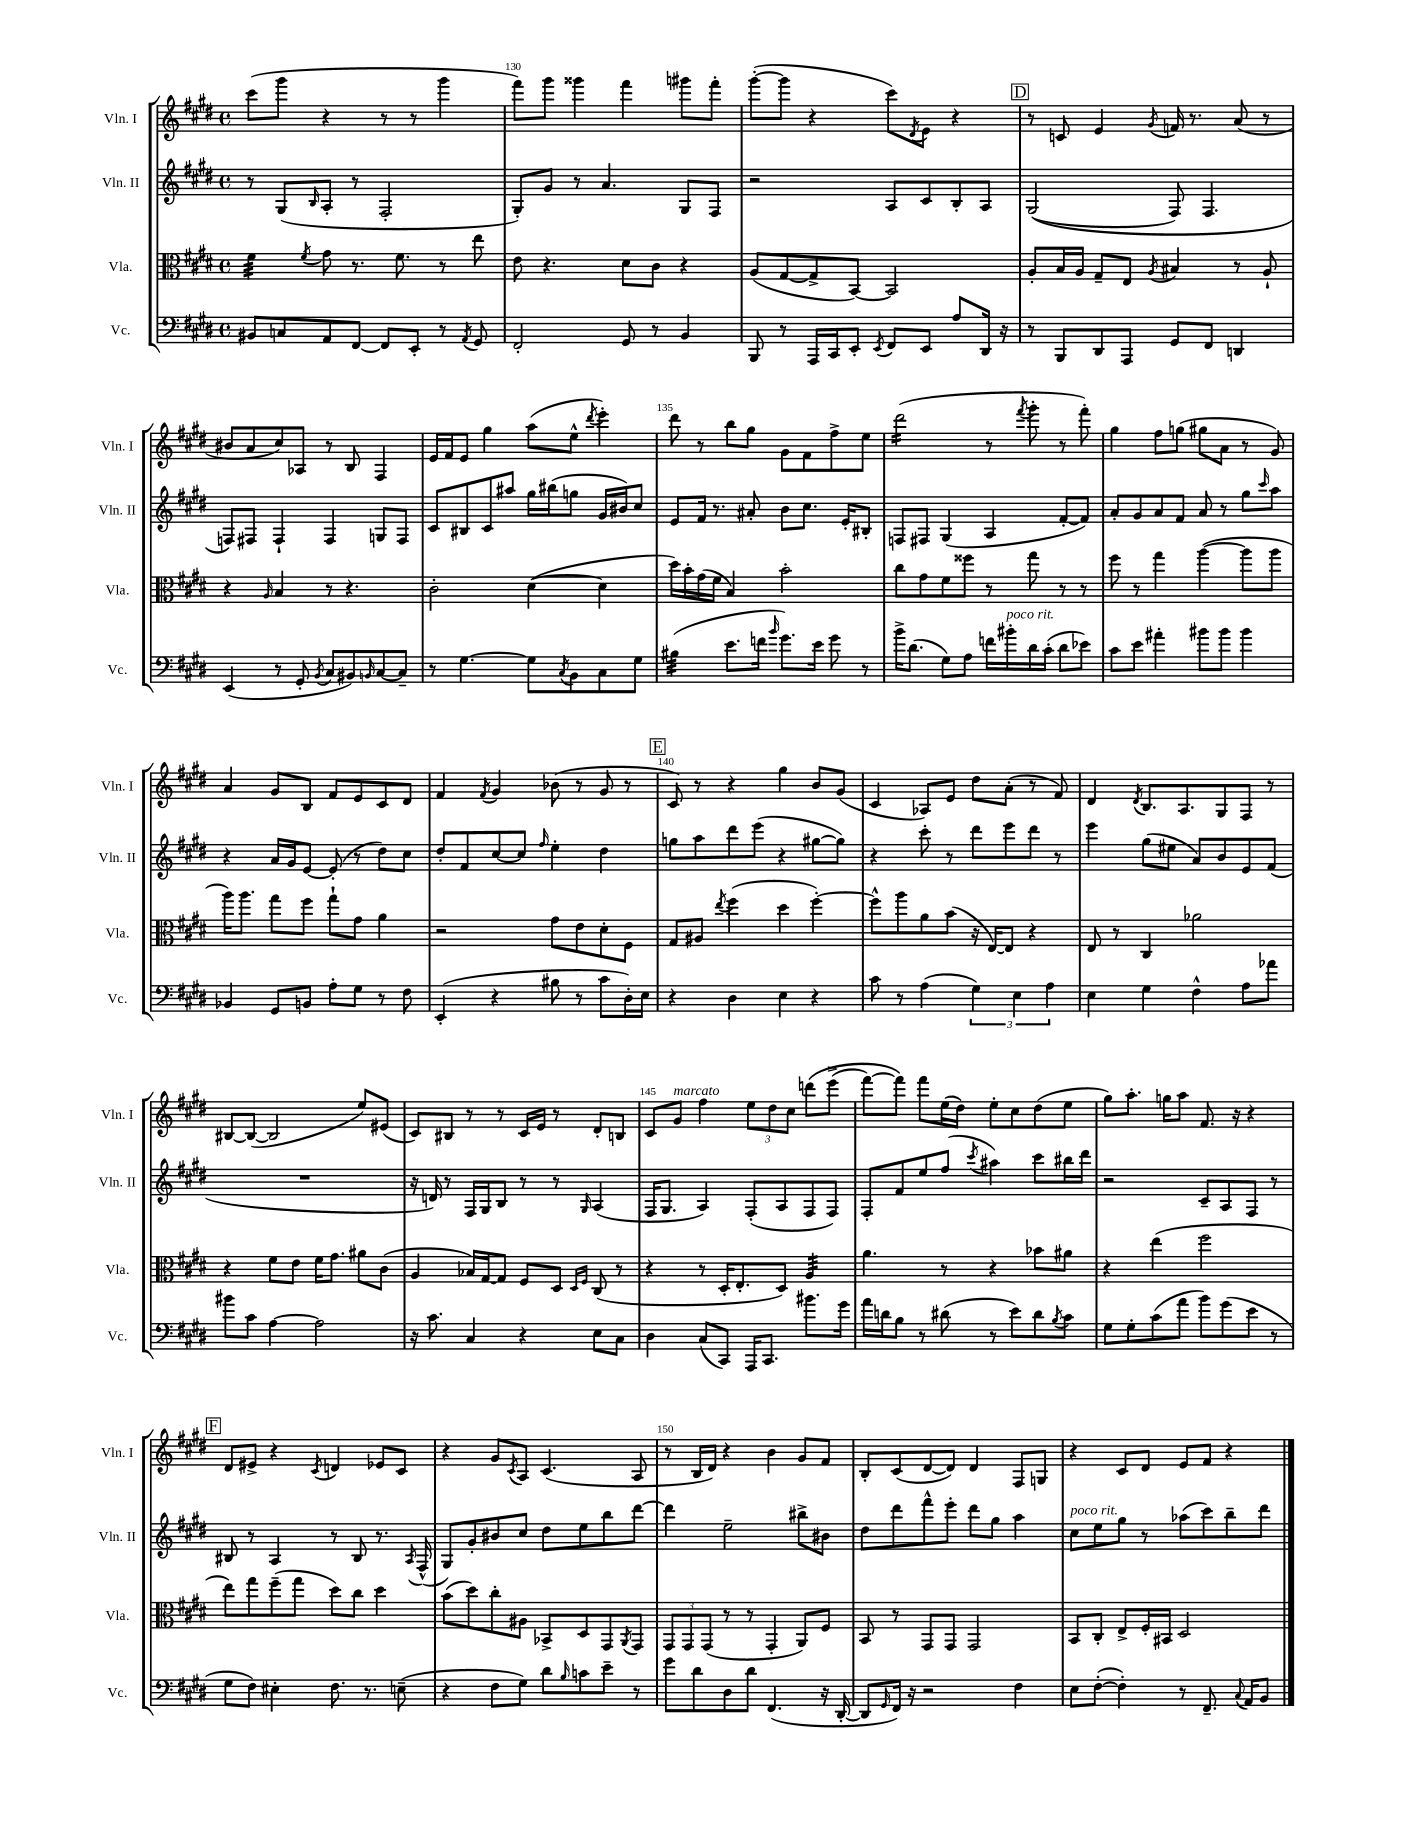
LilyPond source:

<<
\new StaffGroup <<
\new Staff = "s0" \with { instrumentName = "Vln. I" shortInstrumentName = "Vln. I" } {
    \clef treble \key e \major \defaultTimeSignature \time 4/4
    cis'''8( gis'''8 r4 r8 r8 gis'''4 |
    fis'''8) gis'''8 gisis'''4 fis'''4 gis'''8 fis'''8-. |
    gis'''8~-.( gis'''8 r4 cis'''8) \acciaccatura { dis'8 } e'8 r4 |
    \mark \markup { \box "D" } r8 c'8 e'4 \acciaccatura { gis'8 } f'16 r8. a'8( r8 |
    bis'8 a'8 cis''8) aes8 r8 b8 fis4 |
    e'16 fis'16 e'8 gis''4 a''8( e''8-^ \acciaccatura { dis'''8 } e'''4-.) |
    dis'''8 r8 b''8 gis''8 gis'8 fis'8 fis''8-> e''8 |
    dis'''2:16( r8 \acciaccatura { fis'''8 } gis'''8-. r8 fis'''8-.) |
    gis''4 fis''8 g''8( gis''8 a'8 r8 gis'8) |
    a'4 gis'8 b8 fis'8 e'8 cis'8 dis'8 |
    fis'4 \acciaccatura { fis'8 } gis'4 bes'8( r8 gis'8 r8 |
    \mark \markup { \box "E" } cis'8) r8 r4 gis''4 b'8 gis'8( |
    cis'4 aes8) e'8 dis''8 a'8-.( r8 fis'8) |
    dis'4 \acciaccatura { dis'8 } b8. a8. gis8 fis8 r8 |
    bis8~ bis8~( bis2 e''8) eis'8( |
    cis'8) bis8 r8 r8 cis'16 e'16 r8 dis'8-. b8 |
    cis'8 gis'8^\markup { \italic "marcato" } fis''4 \tuplet 3/2 { e''8 dis''8 cis''8 } d'''8\( e'''8->( |
    fis'''8~) fis'''8\) fis'''8 e''16( dis''16) e''8-. cis''8 dis''8( e''8 |
    gis''8) a''8.-. g''16 a''8 fis'8. r16 r4 |
    \mark \markup { \box "F" } dis'8 eis'8-> r4 \acciaccatura { cis'8 } d'4 ees'8 cis'8 |
    r4 gis'8 \acciaccatura { cis'8 } a8 cis'4.( a8 |
    r8 b16 dis'16) r4 b'4 gis'8 fis'8 |
    b8-. cis'8( dis'8~ dis'8) dis'4 fis8 g8 |
    r4 cis'8 dis'8 e'8 fis'8 r4 \bar "|." |
}
\new Staff = "s1" \with { instrumentName = "Vln. II" shortInstrumentName = "Vln. II" } {
    \clef treble \key e \major \defaultTimeSignature \time 4/4
    r8 gis8( \grace { b16 } a8-. r8 fis2-. |
    gis8-.) gis'8 r8 a'4. gis8 fis8 |
    r2 a8 cis'8 b8-. a8 |
    \mark \markup { \box "D" } gis2(\( fis8) fis4. |
    f8\) fis8 fis4-! fis4 g8 fis8 |
    cis'8 bis8 cis'8 ais''8 gis''16 bis''16( g''8 gis'16 bis'16) cis''8 |
    e'8 fis'16 r8. ais'8-. b'8 cis''8. e'16-. bis8-. |
    f8 fis8 gis4( a4 fis'8~-. fis'8) |
    a'8-. gis'8 a'8 fis'8 a'8 r8 gis''8 \grace { cis'''16 } a''8 |
    r4 a'16 gis'16 e'8~ e'8-.( r8 dis''8) cis''8 |
    dis''8-. fis'8 cis''8~ cis''8 \grace { fis''16 } e''4-. dis''4 |
    \mark \markup { \box "E" } g''8 a''8 dis'''8 e'''8( r4 gis''8~ gis''8) |
    r4 cis'''8-. r8 dis'''8 e'''8 dis'''8 r8 |
    e'''4 gis''8( eis''8 a'8) b'8 e'8 fis'8( |
    R1 |
    r16 d'16) r8 fis16 gis16 b8 r8 r8 \grace { gis16 } a4( |
    fis16 gis8. a4) fis8-.( a8 fis8 fis8) |
    fis8-. fis'8 e''8 fis''8( \acciaccatura { cis'''8 } ais''4) cis'''8 bis''16 dis'''16 |
    r2 cis'8-- a8 fis8 r8 |
    \mark \markup { \box "F" } bis8 r8 a4 r8 bis8 r8. \acciaccatura { a8 } fis16-^( |
    gis8) gis'8-. bis'8 cis''8 dis''8 e''8 b''8 dis'''8~ |
    dis'''4 e''2-- bis''8-> bis'8 |
    dis''8 dis'''8 fis'''8-^ e'''8-. dis'''8 gis''8 a''4 |
    cis''8^\markup { \italic "poco rit." } e''8 gis''8 r8 aes''8( cis'''8) b''8-- dis'''8 \bar "|." |
}
\new Staff = "s2" \with { instrumentName = "Vla." shortInstrumentName = "Vla." } {
    \clef alto \key e \major \defaultTimeSignature \time 4/4
    fis'4:32 \acciaccatura { fis'8 } gis'8 r8. fis'8. r8 e''8 |
    e'8 r4. dis'8 cis'8 r4 |
    a8( gis8~ gis8-> b,8~) b,2 |
    \mark \markup { \box "D" } a8-. b16 a16 gis8-- e8 \acciaccatura { a8 } bis4 r8 a8-! |
    r4 \grace { a16 } b4 r8 r4. |
    cis'2-. dis'4~( dis'4 |
    dis''16) b'16-. gis'16( fis'16 b4) b'2-. |
    cis''8 gis'8 fis'8 fisis''8 r8 gis''8 r8 r8 |
    fis''8 r8 gis''4 a''4~( a''8 a''8 |
    a''16) a''8. gis''8 fis''8 gis''8-! gis'8 a'4 |
    r2 gis'8 e'8 dis'8-. fis8 |
    \mark \markup { \box "E" } gis8 ais8 \acciaccatura { e''8 } fis''4( dis''4 fis''4~-.) |
    fis''8-^ a''8 a'8 b'8( r16 e16~) e8 r4 |
    e8 r8 cis4 aes'2 |
    r4 fis'8 e'8 fis'16 gis'8. ais'8 cis'8( |
    a4 bes16) gis16~ gis8 fis8 dis8 \grace { dis16 fis16 } cis8( r8 |
    r4 r8 dis16-. e8.-. dis8) a4:32 |
    a'4. r8 r4 bes'8 ais'8 |
    r4 e''4( fis''2 |
    \mark \markup { \box "F" } e''8) gis''8 fis''8--( gis''8 dis''8) cis''8 dis''4 |
    b'8( dis''8) cis''8-. ais8 bes,8-> dis8 gis,8 \acciaccatura { a,8 } gis,8 |
    \tuplet 3/2 { gis,8 gis,8 gis,8( } r8 r8 gis,4-. a,8) fis8 |
    b,8 r8 gis,8 gis,8 gis,2 |
    b,8 cis8-. e8-> fis16-. bis,16 dis2 \bar "|." |
}
\new Staff = "s3" \with { instrumentName = "Vc." shortInstrumentName = "Vc." } {
    \clef bass \key e \major \defaultTimeSignature \time 4/4
    bis,8 c8 a,8 fis,8~ fis,8 e,8-. r8 \acciaccatura { a,8 } gis,8 |
    fis,2-. gis,8 r8 b,4 |
    b,,8 r8 a,,16 cis,16 e,8-. \acciaccatura { e,8 } fis,8 e,8 a8 dis,16 r16 |
    \mark \markup { \box "D" } r8 b,,8 dis,8 a,,8 gis,8 fis,8 d,4 |
    e,4( r8 gis,8-. \acciaccatura { b,8 } cis8 bis,8) \grace { b,16 } cis8~ cis8-- |
    r8 gis4.~ gis8 \acciaccatura { cis8 } b,8 cis8 gis8 |
    bis4:32( e'8. f'16 \grace { b'16 } gis'8.) e'16 gis'8 r8 |
    b'16-> dis'8.( gis8) a8 f'16 bis'16-.^\markup { \italic "poco rit." } dis'16 cis'16-.( dis'8 ees'8) |
    cis'8 e'8 ais'4-. bis'8 bis'8 bis'4 |
    bes,4 gis,8 b,8 a8-. gis8 r8 fis8 |
    e,4-.( r4 bis8 r8 cis'8 dis16-.) e16 |
    \mark \markup { \box "E" } r4 dis4 e4 r4 |
    cis'8 r8 a4( \tuplet 3/2 { gis4) e4 a4 } |
    e4 gis4 fis4-^ a8 aes'8 |
    bis'8 cis'8 a4~ a2 |
    r16 cis'8. cis4 r4 e8 cis8 |
    dis4 cis8( cis,8) a,,16 cis,8. bis'8. gis'16 |
    a'16 d'16 b8 r8 dis'8( r8 e'8) dis'8 \acciaccatura { b8 } cis'8 |
    gis8 gis8-. cis'8( a'8 b'8) gis'8( e'8 r8 |
    \mark \markup { \box "F" } gis8 fis8) eis4-. fis8. r8. e8--( |
    r4 fis8 gis8) dis'8 \grace { b16 } c'8 e'8-- r8 |
    gis'8 dis'8 dis8 dis'8 fis,4.( r16 dis,16~-. |
    dis,8 \grace { gis,16 } fis,16) r16 r2 fis4 |
    e8 fis8~-.( fis4-.) r8 fis,8.-- \appoggiatura { cis8 } a,16 b,8 \bar "|." |
}
>>
>>
\layout { \context { \Score currentBarNumber = #129 \override BarNumber.break-visibility = ##(#f #t #t) barNumberVisibility = #(every-nth-bar-number-visible 5) } }
